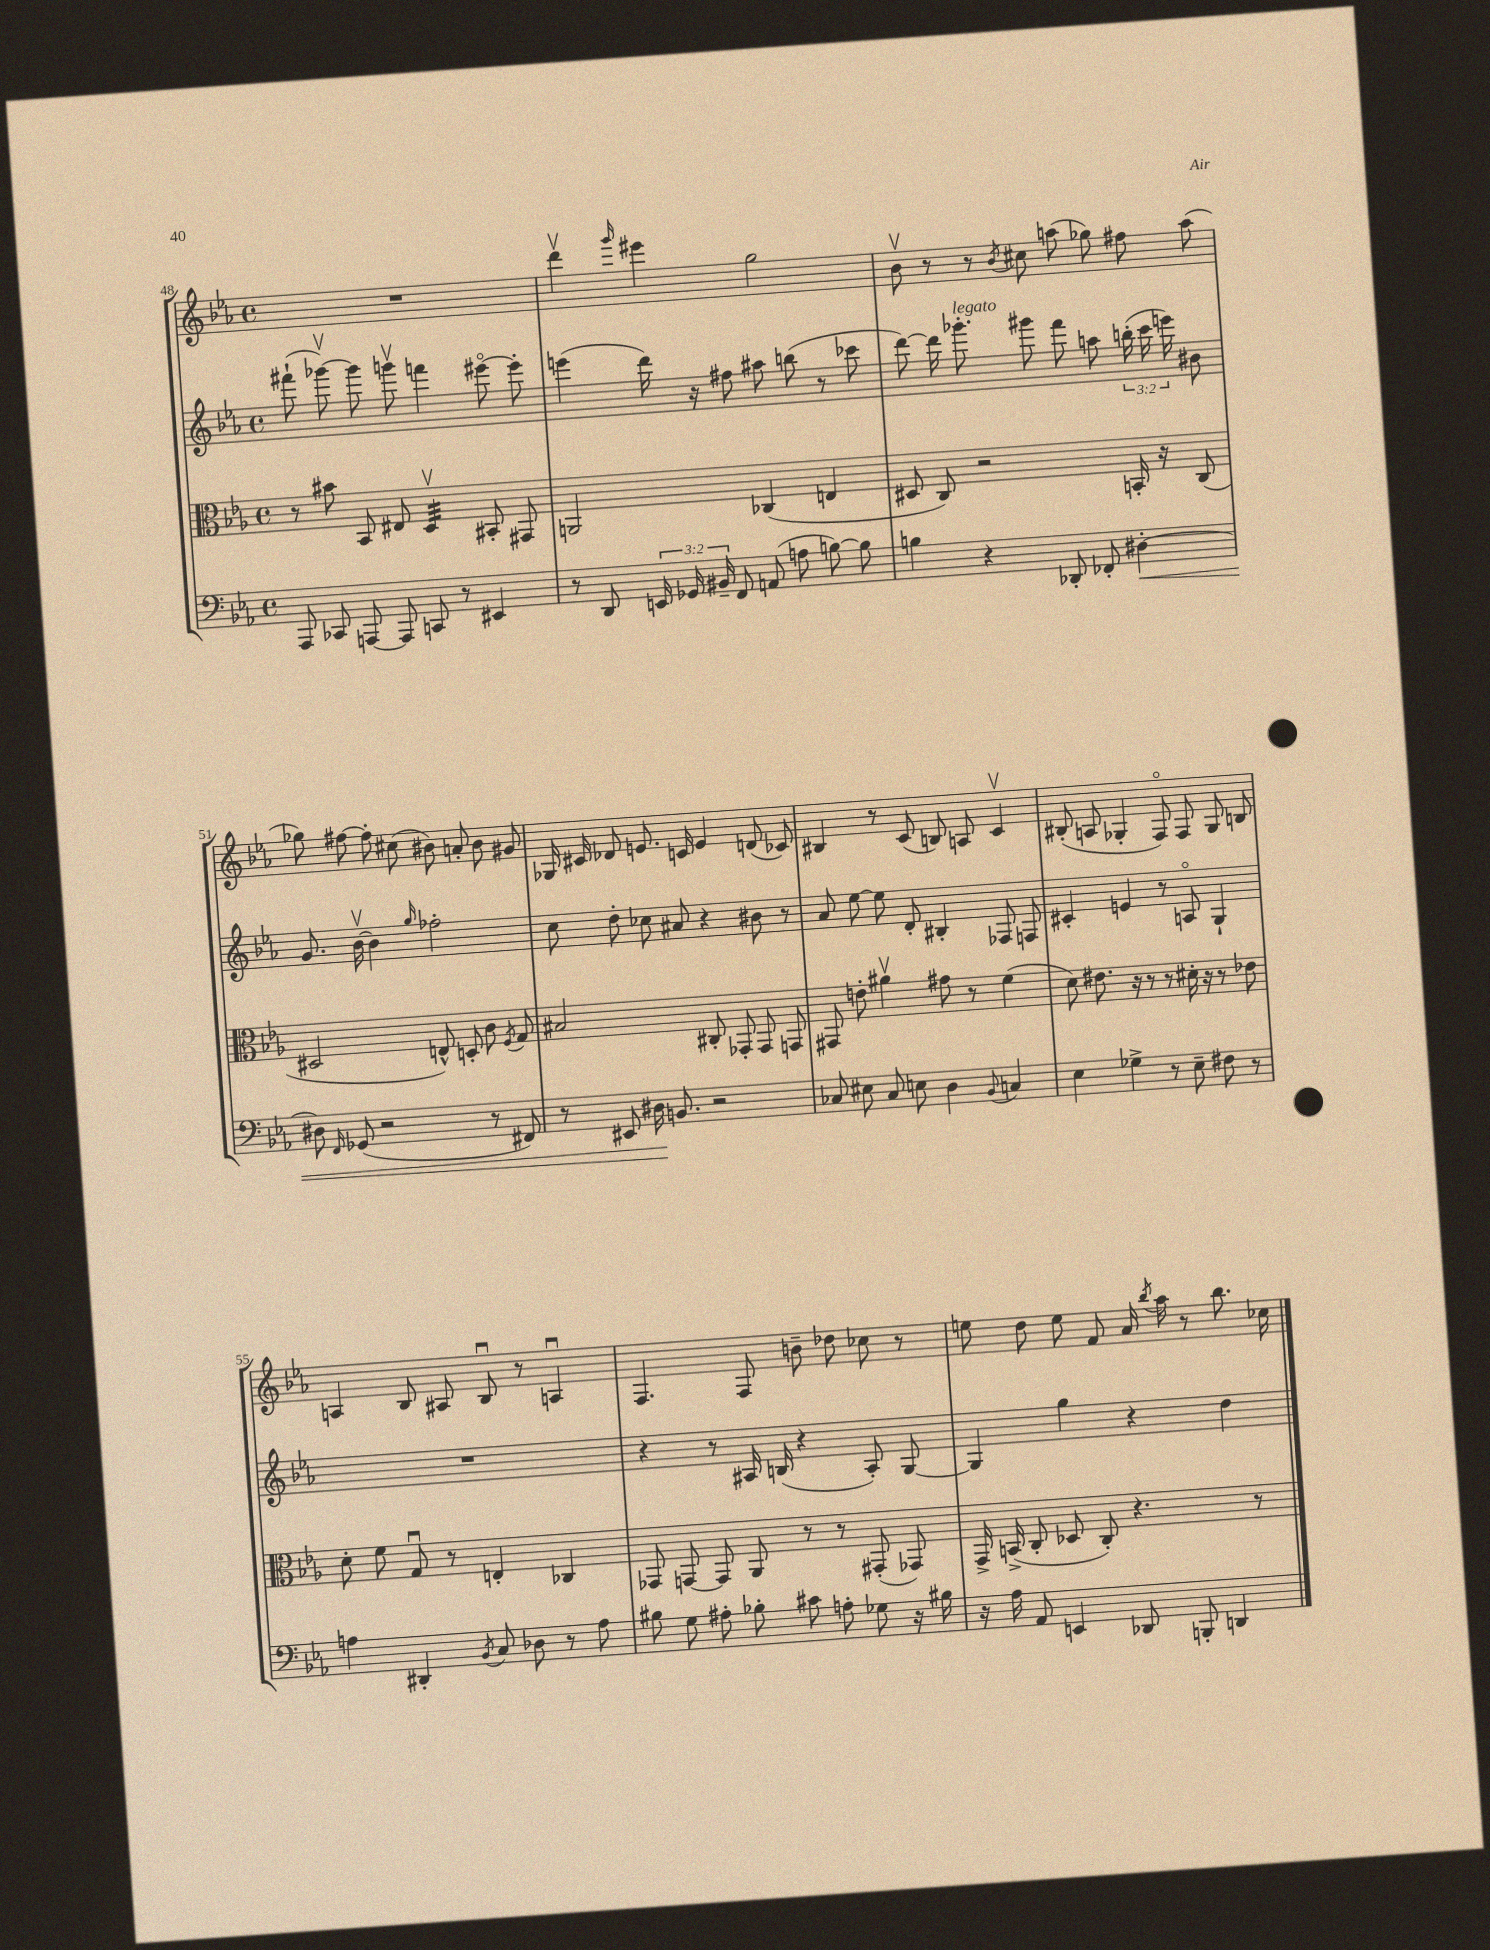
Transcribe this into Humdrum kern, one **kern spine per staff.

**kern	**kern	**kern	**kern
*staff4	*staff3	*staff2	*staff1
*clefF4	*clefC3	*clefG2	*clefG2
*k[b-e-a-]	*k[b-e-a-]	*k[b-e-a-]	*k[b-e-a-]
*M4/4	*M4/4	*M4/4	*M4/4
*met(c)	*met(c)	*met(c)	*met(c)
8AAA-/	8r	(8fff#`\	1r
8CC-/	8b#\	[8ggg-v\)	.
[8AAA/	8BB-/	8ggg-\]	.
8AAA/]	8E#/	8gggv\	.
8CC/	4Dv/	4fff\	.
8r	.	.	.
4EE#/	8BB#'/	[8eee#o\	.
.	8GG#/	8eee#'\]	.
=	=	=	=
8r	2AA/	(4eee\	4dddv\
8DD/	.	.	.
.	.	.	16qqggg/
24EE/	.	16ddd\)	4eee#\
24GG-/	.	.	.
.	.	16r	.
24BB#~/	.	.	.
8FF/	.	8ff#\	.
(8AA/	(4C-/	8aa#\	2gg\
8A\	.	(8bb\	.
[8B\)	4E/	8r	.
8B\]	.	8ccc-\	.
=	=	=	=
4B\	8D#/	[8ddd\)	8b-v\
.	8C/)	16ddd\]	8r
.	.	8.ggg-'\	.
4r	2r	.	8r
.	.	.	8qb-/
.	.	8ggg#\	8cc#\
8DD-'/	.	8fff\	(8aa\
8FF-'/	.	8aa\	8gg-\)
[4D#'\	16BB'/	(24bb'\	8ff#\
.	.	24ccc\	.
.	16r	.	.
.	.	24eee\)	.
.	(8C/	8b#\	(8aa\
=	=	=	=
8D#\]	2D#/	8.g/	8gg-\)
16qqFF/	.	.	.
(8GG-/	.	.	[8ff#\
.	.	[16b-v\	.
2r	.	4b-\]	8ff#'\]
.	.	.	(8cc#\
.	.	16qqgg/	.
.	8E^^/)	2ff-'\	8b#\)
.	8D'/	.	8a'/
8r	8c\	.	8b#\
.	8qF/	.	.
8FF#/)	8G/	.	8g#/
=	=	=	=
8r	2B#/	8cc\	16G-/
.	.	.	16c#/
8EE#/	.	8dd'\	8d-/
16D#\	.	8cc-\	8.e/
8.BB/	.	.	.
.	.	8a#/	.
.	.	.	16c/
2r	8C#'/	4r	4e/
.	8GG-'/	.	.
.	8GG-/	8b#\	(8d/
.	8GG/	8r	8c-/)
=	=	=	=
8C-/	8GG#/	8a-/	4B#/
8E#\	8e'\	[8ee-\	.
8C-/	4a#v\	8ee-\]	8r
8E\	.	8d'/	(8c/
4D\	8g#\	4B#'/	8B/)
.	8r	.	8A/
8qqBB-/	.	.	.
4C/	(4f\	8F-/	4cv/
.	.	8F/	.
=	=	=	=
4E-\	8d\)	4c#'/	(8B#'/
.	8.e#\	.	8A/
4G-^\	.	4e/	4G-'/
.	16r	.	.
.	8r	.	.
8r	8r	8r	8Fo/)
8E-~\	16d#'\	8Ao/	8F/
.	16r	.	.
8F#\	8r	4G`/	8G-/
8r	8e-\	.	8B/
=	=	=	=
4A\	8d'\	1r	4A/
.	8f\	.	.
4DD#'/	8Gu/	.	8B-/
.	8r	.	8A#/
8qBB-/	.	.	.
8C/	4E'/	.	8B-u/
8D-\	.	.	8r
8r	4C-/	.	4Au/
8A\	.	.	.
=	=	=	=
8B#\	8GG-/	4r	4.F/
8G\	[8GG/	.	.
8A#'\	8GG/]	8r	.
8B-'\	8AA-/	16A#/	8F/
.	.	(16B/	.
8c#\	8r	4r	8b~\
8A'\	8r	.	8dd-\
8G-\	(8GG#'/	8A#'/)	8cc-\
16r	8GG-/)	[8G/	8r
16B#\	.	.	.
=	=	=	=
16r	16GG^/	4G/]	8ee\
16A-\	(16BB^/	.	.
8AA-/	8C'/	.	8dd\
4EE/	8D-/	4gg\	8ee\
.	8C'/)	.	8f/
8DD-/	4.r	4r	16a-/
.	.	.	8qbb-/
.	.	.	16aa-\
8BBB'/	.	.	8r
4DD/	.	4dd\	8.bb-\
.	8r	.	.
.	.	.	16cc-\
==	==	==	==
*-	*-	*-	*-
